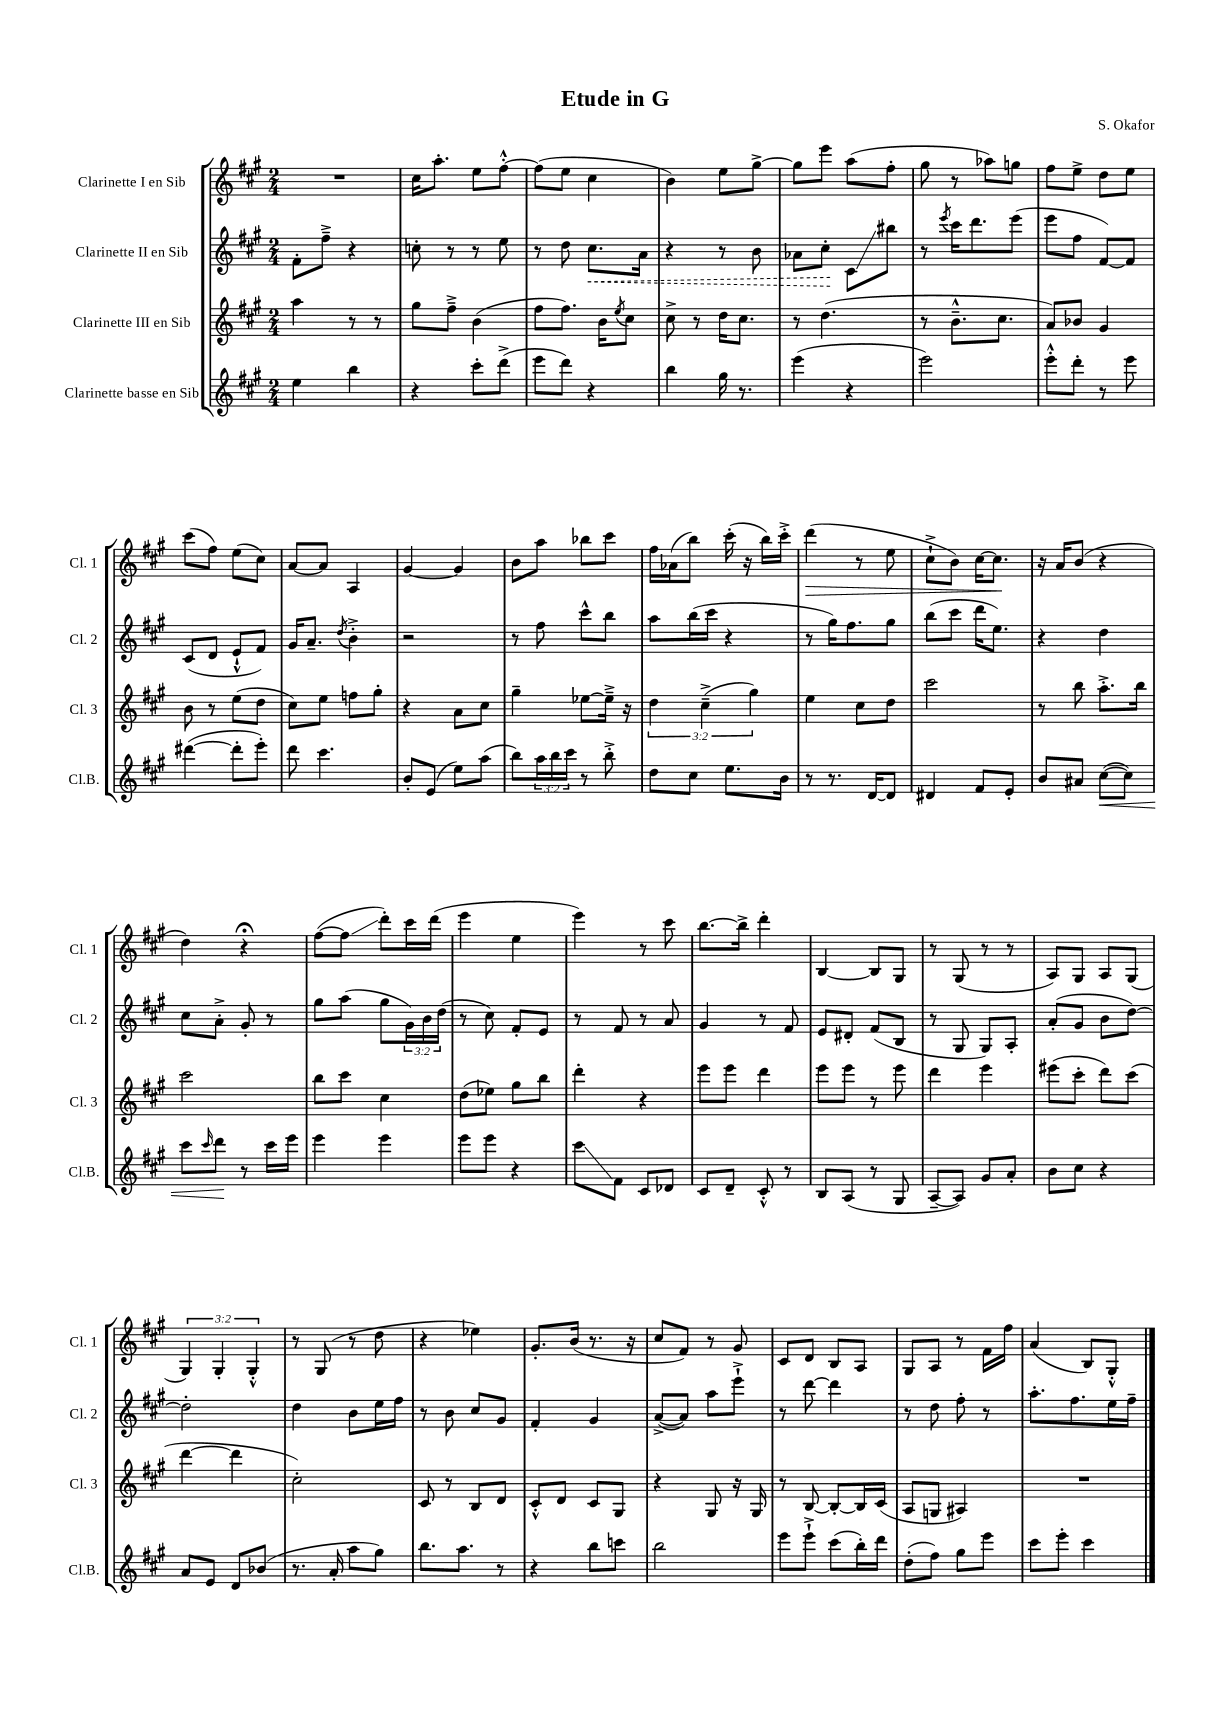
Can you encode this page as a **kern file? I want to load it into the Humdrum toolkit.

**kern	**kern	**kern	**kern
*staff4	*staff3	*staff2	*staff1
*clefG2	*clefG2	*clefG2	*clefG2
*k[f#c#g#]	*k[f#c#g#]	*k[f#c#g#]	*k[f#c#g#]
*M2/4	*M2/4	*M2/4	*M2/4
4ee	4aa	8f#'	2r
.	.	8ff#~^	.
4bb	8r	4r	.
.	8r	.	.
=	=	=	=
4r	8gg#	8cc'	16cc#
.	.	.	8.aa'
.	8ff#~^	8r	.
8ccc#'	(4b	8r	8ee
(8ddd^	.	8ee	[8ff#'^^
=	=	=	=
8eee	8ff#	8r	(8ff#]
8ddd)	8.ff#)	8dd	8ee
4r	.	8.cc#	4cc#
.	16b	.	.
.	8qee	.	.
.	8cc#	.	.
.	.	16a	.
=	=	=	=
4bb	8cc#^	4r	4b)
.	8r	.	.
16gg#	16dd	8r	8ee
8.r	8.cc#	.	.
.	.	8b	[8gg#^
=	=	=	=
(4eee	8r	8a-	8gg#]
.	(4.dd	8cc#'	8eee
4r	.	8c#	(8aa
.	.	8bb#	8ff#'
=	=	=	=
2eee)	8r	8r	8gg#
.	.	8qeee	.
.	8.b~^^	16ccc#	8r
.	.	8.ddd	.
.	.	.	8aa-)
.	8.cc#	.	.
.	.	(8eee	8gg
=	=	=	=
8eee'^^	8a)	8eee	8ff#
8ddd'	8b-	8ff#	8ee^
8r	4g#	[8f#)	8dd
8eee	.	8f#]	8ee
=	=	=	=
([4ddd#	8b	(8c#	(8ccc#
.	8r	8d	8ff#)
8ddd#']	(8ee	8e`^^	(8ee
8eee')	8dd	8f#)	8cc#)
=	=	=	=
8ddd	8cc#)	16g#	[8a
.	.	8.a~	.
4.ccc#	8ee	.	8a]
.	.	8qdd	.
.	8ff	4b'^	4A
.	8gg#'	.	.
=	=	=	=
8b'	4r	2r	[4g#
(8e	.	.	.
8ee)	8a	.	4g#]
(8aa	8cc#	.	.
=	=	=	=
8bb)	4gg#~	8r	8b
24aa	.	8ff#	8aa
24bb	.	.	.
24ccc#	.	.	.
8r	[8ee-	8ccc#^^	8bb-
8bb'^	16ee-~^]	8bb	8ccc#
.	16r	.	.
=	=	=	=
8dd	6dd	8aa	16ff#
.	.	.	(16a-
8cc#	.	(16bb	8bb)
.	(6cc#~^	.	.
.	.	16ccc#	.
8.ee	.	4r	(16ccc#'
.	.	.	16r
.	6gg#)	.	.
.	.	.	16bb)
16b	.	.	16ccc#'^
=	=	=	=
8r	4ee	8r	(4ddd
8.r	.	16gg#)	.
.	.	8.ff#	.
.	8cc#	.	8r
[16d	.	.	.
8d]	8dd	8gg#	8ee
=	=	=	=
4d#	2ccc#	(8bb	8cc#`^
.	.	8ccc#	8b)
8f#	.	16ddd	[16cc#
.	.	8.ee)	8.cc#]
8e'	.	.	.
=	=	=	=
8b	8r	4r	16r
.	.	.	16a
8a#	8bb	.	(8b
([8cc#	8.aa'^	4dd	4r
8cc#])	.	.	.
.	16bb	.	.
=	=	=	=
8ccc#	2ccc#	8cc#	4dd)
16qqccc#	.	.	.
8ddd	.	8a'^	.
8r	.	8g#'	4r;
16ccc#	.	8r	.
16eee	.	.	.
=	=	=	=
4eee	8bb	8gg#	([8ff#
.	8ccc#	(8aa	8ff#]
4eee	4cc#	8gg#	8ddd')
.	.	24g#)	16ccc#
.	.	24b	.
.	.	.	(16ddd
.	.	(24dd	.
=	=	=	=
8eee	(8dd	8r	4eee
8eee	8ee-)	8cc#)	.
4r	8gg#	8f#'	4ee
.	8bb	8e	.
=	=	=	=
8ccc#	4ddd'	8r	4eee)
8f#	.	8f#	.
8c#	4r	8r	8r
8d-	.	8a	8ccc#
=	=	=	=
8c#	8eee	4g#	[8.bb
8d~	8eee	.	.
.	.	.	16bb^]
8c#'^^	4ddd	8r	4ddd'
8r	.	8f#	.
=	=	=	=
8B	8eee	8e	[4B
(8A	8eee	8d#'	.
8r	8r	(8f#	8B]
8G#	8eee	8B	8G#
=	=	=	=
[8A~	4ddd	8r	8r
8A])	.	8G#	(8G#
8g#	4eee	8G#)	8r
8a'	.	8A'	8r
=	=	=	=
8b	(8eee#	(8a'	8A)
8cc#	8ccc#'	8g#	8G#
4r	8ddd)	8b	8A
.	(8ccc#	[8dd)	(8G#
=	=	=	=
8a	[4ddd	2dd']	6G#)
8e	.	.	.
.	.	.	6G#'
8d	4ddd]	.	.
.	.	.	6G#'^^
(8b-	.	.	.
=	=	=	=
8.r	2cc#')	4dd	8r
.	.	.	(8G#
16a'	.	.	.
8aa	.	8b	8r
8gg#)	.	16ee	8dd
.	.	16ff#	.
=	=	=	=
8.bb	8c#	8r	4r
.	8r	8b	.
8.aa	.	.	.
.	8B	8cc#	4ee-)
8r	8d	8g#	.
=	=	=	=
4r	8c#'^^	4f#'	8.g#'
.	8d	.	.
.	.	.	(16b
8bb	8c#	4g#	8.r
8ccc	8G#	.	.
.	.	.	16r
=	=	=	=
2bb	4r	([8a^	8cc#
.	.	8a])	8f#)
.	8G#	8aa	8r
.	16r	8eee`^	8g#
.	16G#	.	.
=	=	=	=
8eee	8r	8r	8c#
8eee`^	[8B	[8ddd	8d
(8ccc#	8B'_	4ddd]	8B
16bb')	16B]	.	8A
16ddd	(16c#	.	.
=	=	=	=
(8dd'	8A	8r	8G#
8ff#)	8G	8dd	8A
8gg#	4A#)	8ff#'	8r
8eee	.	8r	16f#
.	.	.	16ff#
=	=	=	=
8ccc#	2r	8.aa'	(4a
8eee'	.	.	.
.	.	8.ff#	.
4ccc#	.	.	8B)
.	.	16ee	8G#'^^
.	.	16ff#~	.
==	==	==	==
*-	*-	*-	*-
